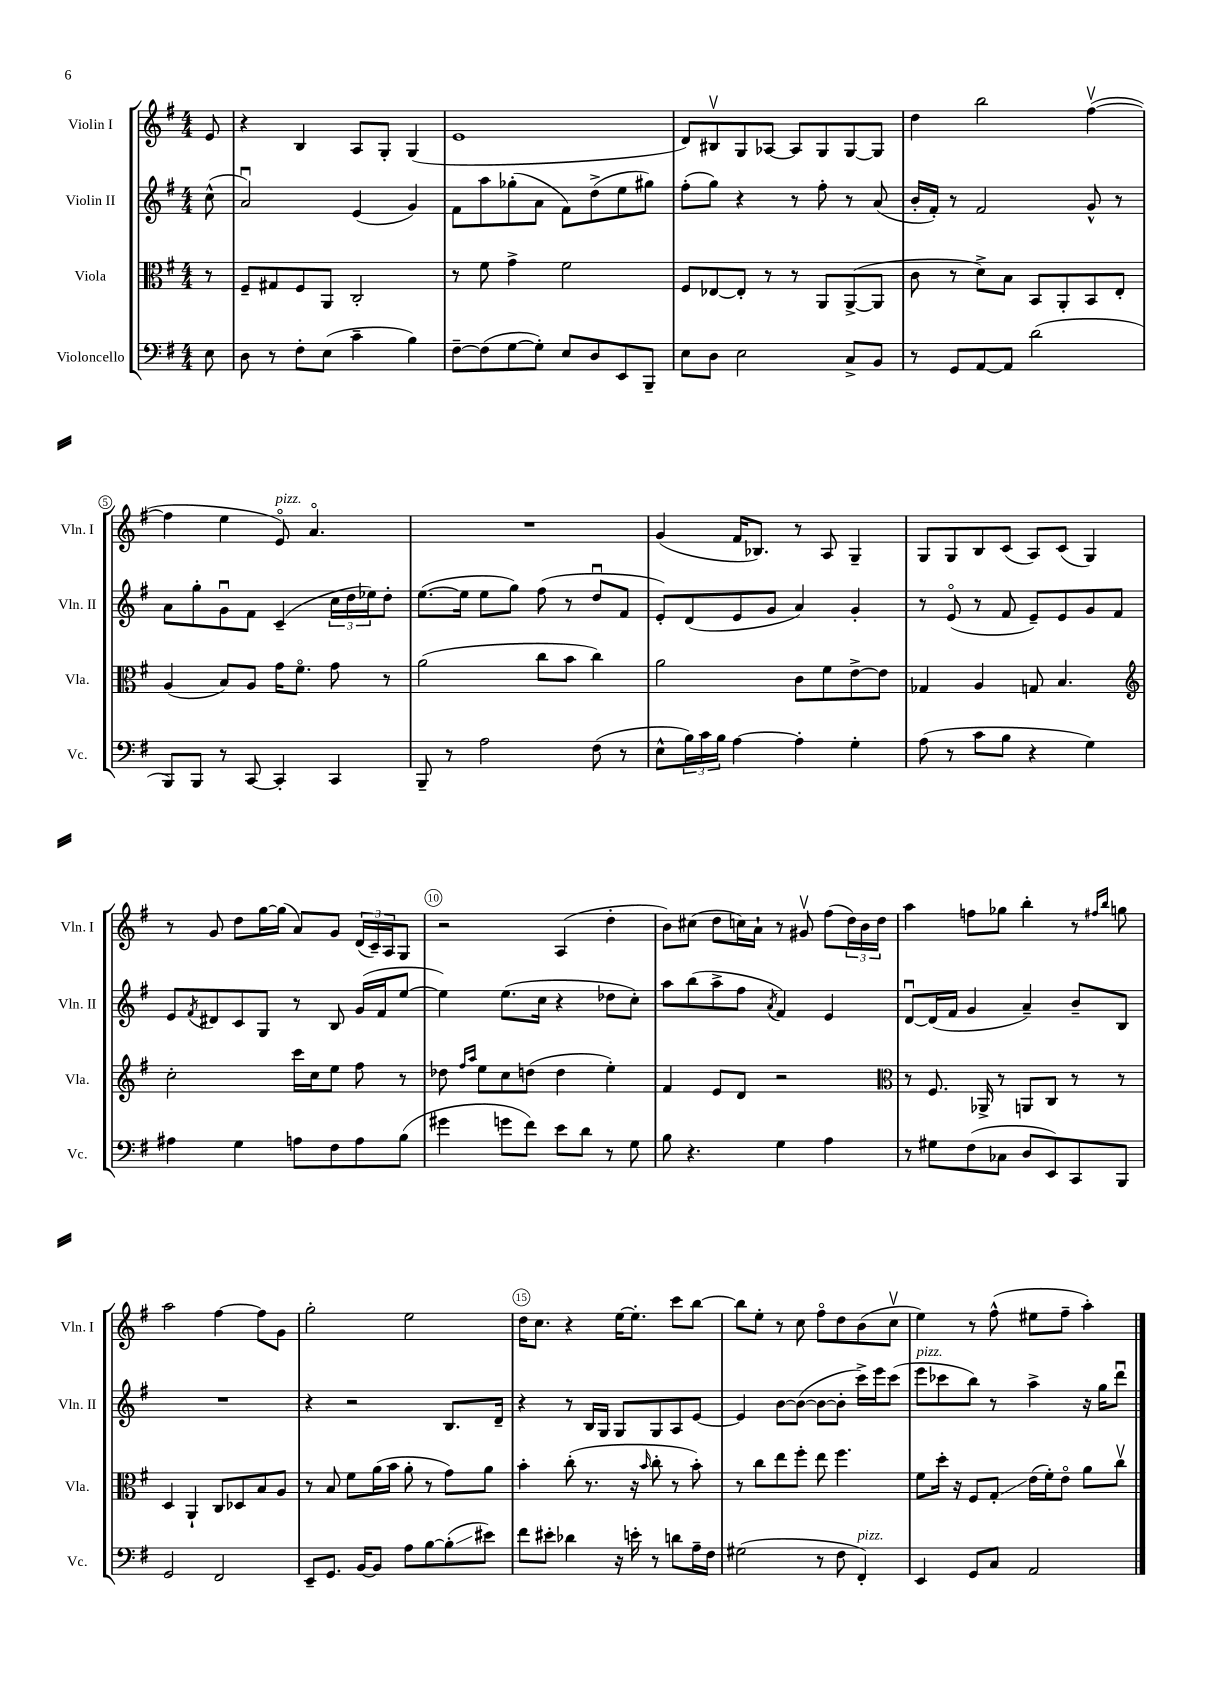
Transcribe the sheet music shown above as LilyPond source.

<<
\new StaffGroup <<
\new Staff = "s0" \with { instrumentName = "Violin I" shortInstrumentName = "Vln. I" } {
    \clef treble \key g \major \numericTimeSignature \time 4/4 \partial 8
    e'8 |
    r4 b4 a8 g8-. g4( |
    e'1 |
    d'8) bis8\upbow g8 aes8~ aes8 g8 g8~ g8 |
    d''4 b''2 fis''4~\upbow( |
    fis''4 e''4 e'8\flageolet^\markup { \italic "pizz." }) a'4.\flageolet |
    R1 |
    g'4( fis'16 bes8.) r8 a8 g4-- |
    g8 g8 b8 c'8( a8) c'8( g4) |
    r8 g'8 d''8 g''16~ g''16( a'8) g'8 \tuplet 3/2 { d'16( c'16--) a16 } g8 |
    r2 a4( d''4-. |
    b'8) cis''8( d''8 c''16) a'16-! r8 gis'8\upbow fis''8( \tuplet 3/2 { d''16) b'16 d''16 } |
    a''4 f''8 ges''8 b''4-. r8 \grace { fis''16 b''16 } g''8 |
    a''2 fis''4~ fis''8 g'8 |
    g''2-. e''2 |
    d''16 c''8. r4 e''16~ e''8.-. c'''8 b''8~ |
    b''8 e''8-. r8 c''8 fis''8\flageolet d''8 b'8( c''8\upbow |
    e''4) r8 fis''8-^( eis''8 fis''8-- a''4-.) \bar "|." |
}
\new Staff = "s1" \with { instrumentName = "Violin II" shortInstrumentName = "Vln. II" } {
    \clef treble \key g \major \numericTimeSignature \time 4/4 \partial 8
    c''8-^( |
    a'2\downbow) e'4( g'4) |
    fis'8 a''8 ges''8-.( a'8 fis'8) d''8->( e''8 gis''8) |
    fis''8-.( g''8) r4 r8 fis''8-. r8 a'8( |
    b'16-. fis'16-.) r8 fis'2 g'8-^ r8 |
    a'8 g''8-. g'8\downbow fis'8 c'4--( \tuplet 3/2 { c''16 d''16 ees''16) } d''8-. |
    e''8.~( e''16 e''8 g''8) fis''8( r8 d''8\downbow fis'8 |
    e'8-.) d'8( e'8 g'8 a'4) g'4-. |
    r8 e'8\flageolet( r8 fis'8 e'8--) e'8 g'8 fis'8 |
    e'8 \acciaccatura { fis'8 } dis'8 c'8 g8 r8 b8 g'16( fis'16 e''8~ |
    e''4) e''8.( c''16 r4 des''8 c''8-.) |
    a''8 b''8( a''8-> fis''8 \acciaccatura { a'8 } fis'4) e'4 |
    d'8~\downbow d'16( fis'16 g'4 a'4--) b'8-- b8 |
    R1 |
    r4 r2 b8. d'16-- |
    r4 r8 b16 g16 g8 g8 a8 e'8~ |
    e'4 b'8~ b'8~( b'8~ b'8-. c'''16->) e'''16 c'''8( |
    e'''8^\markup { \italic "pizz." } ces'''8 b''8) r8 a''4-> r16 g''16 d'''8\downbow \bar "|." |
}
\new Staff = "s2" \with { instrumentName = "Viola" shortInstrumentName = "Vla." } {
    \clef alto \key g \major \numericTimeSignature \time 4/4 \partial 8
    r8 |
    fis8-- gis8 fis8 a,8 c2-. |
    r8 fis'8 g'4-> fis'2 |
    fis8 ees8~ ees8-. r8 r8 a,8 a,8~->( a,8 |
    c'8 r8 d'8->) b8 b,8 a,8-. b,8 e8-. |
    a4( b8) a8 g'16 fis'8.\flageolet g'8 r8 |
    a'2( c''8 b'8 c''4) |
    a'2 c'8 fis'8 e'8~-> e'8 |
    ges4 a4 g8 b4. |
    \clef treble c''2-. c'''16 c''16 e''8 fis''8 r8 |
    des''8 \grace { fis''16 a''16 } e''8 c''8 d''8( d''4 e''4-.) |
    fis'4 e'8 d'8 r2 |
    \clef alto r8 fis8. aes,16-> r8 a,8 c8 r8 r8 |
    d4 a,4-! c8 des8 b8 a8 |
    r8 b8 fis'8 a'16( b'16 a'8-. r8 g'8) a'8 |
    b'4-. c''8-.( r8. r16 \grace { b'16 } c''8-. r8 b'8-.) |
    r8 c''8 e''8 fis''8-. e''8 fis''4. |
    fis'8 d''16-. r16 fis8 g8-.\glissando e'16( fis'16-.) e'8\flageolet a'8 c''8\upbow \bar "|." |
}
\new Staff = "s3" \with { instrumentName = "Violoncello" shortInstrumentName = "Vc." } {
    \clef bass \key g \major \numericTimeSignature \time 4/4 \partial 8
    e8 |
    d8 r8 fis8-. e8( c'4-- b4) |
    fis8~-- fis8( g8~ g8-.) e8 d8 e,8 b,,8-- |
    e8 d8 e2 c8-> b,8 |
    r8 g,8 a,8~ a,8 d'2( |
    b,,8) b,,8 r8 c,8~ c,4-. c,4 |
    b,,8-- r8 a2 fis8( r8 |
    e8-^ \tuplet 3/2 { b16) c'16 b16 } a4~ a4-. g4-. |
    a8( r8 c'8 b8 r4 g4) |
    ais4 g4 a8 fis8 a8 b8( |
    gis'4 g'8 fis'8) e'8 d'8 r8 g8 |
    b8 r4. g4 a4 |
    r8 gis8 fis8( ces8 d8 e,8) c,8 b,,8 |
    g,2 fis,2 |
    e,8-- g,8. b,16~ b,8 a8 b8~ b8-.\glissando( eis'8) |
    fis'8 eis'8-. des'4 r16 e'16-. r8 d'8 a16-- fis16 |
    gis2( r8 fis8 fis,4-.^\markup { \italic "pizz." }) |
    e,4 g,8 c8 a,2 \bar "|." |
}
>>
>>
\layout { \context { \Score \override BarNumber.break-visibility = ##(#f #t #t) barNumberVisibility = #(every-nth-bar-number-visible 5) \override BarNumber.stencil = #(make-stencil-circler 0.1 0.3 ly:text-interface::print) } }
